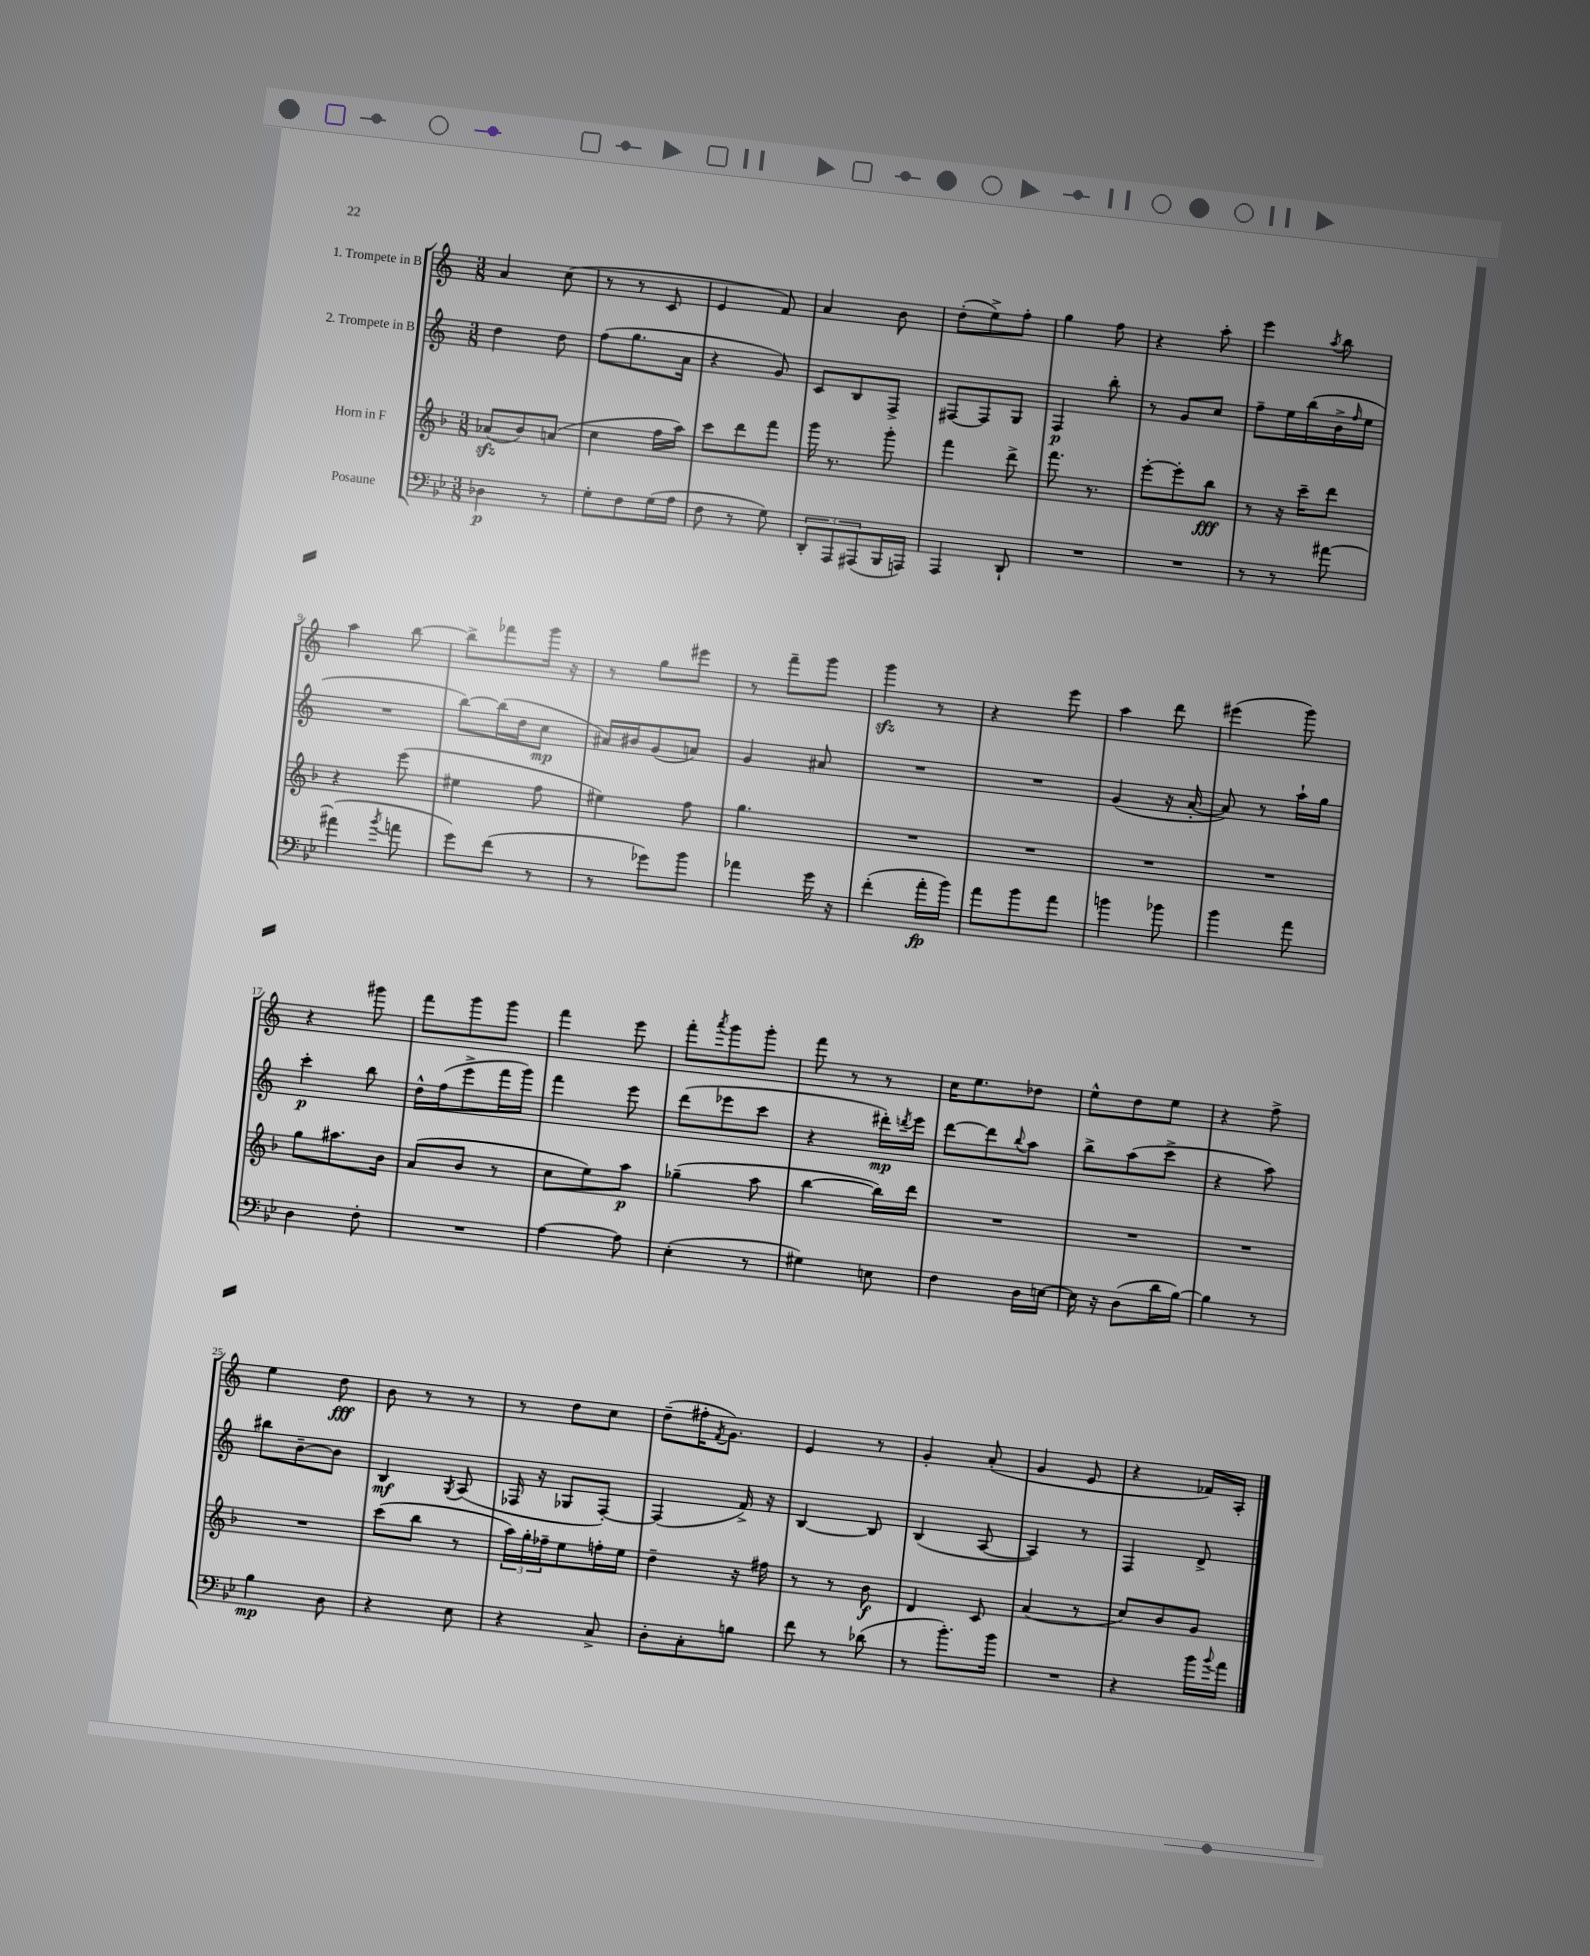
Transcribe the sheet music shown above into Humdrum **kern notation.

**kern	**dynam	**kern	**dynam	**kern	**dynam	**kern	**dynam
*part4	*part4	*part3	*part3	*part2	*part2	*part1	*part1
*staff4	*staff4	*staff3	*staff3	*staff2	*staff2	*staff1	*staff1
*I"Posaune	*	*I"Horn in F	*	*I"2. Trompete in B	*	*I"1. Trompete in B	*
*clefF4	*	*clefG2	*	*clefG2	*	*clefG2	*
*k[b-e-]	*	*k[b-]	*	*k[]	*	*k[]	*
*M3/8	*	*M3/8	*	*M3/8	*	*M3/8	*
=1	=1	=1	=1	=1	=1	=1	=1
4D-X\	p	(8a-Xzz/L	.	4dd\	.	4a/	.
.	.	8b-/)	.	.	.	.	.
8r	.	(8an/J	.	8dd\	.	(8cc\	.
=2	=2	=2	=2	=2	=2	=2	=2
8G'\L	.	4cc\	.	(8ff\L	.	8r	.
8F\	.	.	.	8.gg\	.	8r	.
(16G\L	.	16ff\LL	.	.	.	8c/	.
16A\JJ	.	16aa\JJ)	.	16a\Jk	.	.	.
=3	=3	=3	=3	=3	=3	=3	=3
8F\	.	8ccc\L	.	4r	.	4e/	.
8r	.	8ddd\	.	.	.	.	.
8G\)	.	8fff\J	.	8g/)	.	8f/)	.
=4	=4	=4	=4	=4	=4	=4	=4
12DD'/L	.	16ggg\	.	8c/L	.	4a/	.
.	.	8.r	.	.	.	.	.
12AAA/	.	.	.	.	.	.	.
.	.	.	.	8B/	.	.	.
(12AAA#X/	.	.	.	.	.	.	.
16BBB-/L	.	8ggg'\	.	8F^/J	.	8b\	.
16AAAn/JJ)	.	.	.	.	.	.	.
=5	=5	=5	=5	=5	=5	=5	=5
4AAA/	.	4fff\	.	[8F#X/L	.	(8dd'\L	.
.	.	.	.	8F#/]	.	8ee^\)	.
8DD`/	.	8ddd^\	.	8G/J	.	8ff'\J	.
=6	=6	=6	=6	=6	=6	=6	=6
4.r	.	8.fff\	.	4F/	p	4gg\	.
.	.	8.r	.	.	.	.	.
.	.	.	.	8bb'\	.	8ff\	.
=7	=7	=7	=7	=7	=7	=7	=7
4.r	.	[8eee'\L	.	8r	.	4r	.
.	.	8eee'\]	.	8g/L	.	.	.
.	.	8bb-\J	fff	8cc/J	.	8aa'\	.
=8	=8	=8	=8	=8	=8	=8	=8
8r	.	8r	.	8ff~\L	.	4eee\	.
8r	.	16r	.	16ee\L	.	.	.
.	.	16ccc~\KL	.	(16bb\	.	.	.
.	.	.	.	.	.	8qaa/	.
[8a#X\	.	8ddd\J	.	16b^\	.	8bb\	.
.	.	.	.	16qqff/	.	.	.
.	.	.	.	16ee\JJ	.	.	.
!!LO:LB:g=z
=9	=9	=9	=9	=9	=9	=9	=9
(4a#X\]	.	4r	.	4.r	.	4aa\	.
8qb-/	.	.	.	.	.	.	.
8an\	.	(8eee\	.	.	.	[8bb\	.
=10	=10	=10	=10	=10	=10	=10	=10
8g\L)	.	4ee#X\	.	[8bb\L)	.	8bb^\L]	.
(8f\J	.	.	.	(16bb\L]	.	8fff-X\	.
.	.	.	.	16dd\J	.	.	.
8r	.	8ff\	.	8cc\J	mp	16ggg\Jk	.
.	.	.	.	.	.	16r	.
=11	=11	=11	=11	=11	=11	=11	=11
8r	.	4ee#X\)	.	16a#X/LL)	.	8r	.
.	.	.	.	16b#X/J	.	.	.
8g-X\L)	.	.	.	(8g/	.	8gg\L	.
8b-\J	.	8ff\	.	8an/J)	.	8eee#X\J	.
=12	=12	=12	=12	=12	=12	=12	=12
4a-X\	.	4.gg\	.	4g/	.	8r	.
.	.	.	.	.	.	8fff~\L	.
16g\	.	.	.	8a#X/	.	8ggg\J	.
16r	.	.	.	.	.	.	.
=13	=13	=13	=13	=13	=13	=13	=13
(4f'\	.	4.r	.	4.r	.	4gggzz\	.
16a'\LL	fp	.	.	.	.	8r	.
16b-\JJ)	.	.	.	.	.	.	.
=14	=14	=14	=14	=14	=14	=14	=14
8a\L	.	4.r	.	4.r	.	4r	.
8b-\	.	.	.	.	.	.	.
8a\J	.	.	.	.	.	8eee\	.
=15	=15	=15	=15	=15	=15	=15	=15
4bn\	.	4.r	.	(4g/	.	4aa\	.
8b-X\	.	.	.	16r	.	8ddd\	.
.	.	.	.	[16a'/	.	.	.
=16	=16	=16	=16	=16	=16	=16	=16
4b-\	.	4.r	.	8a/])	.	(4eee#X\	.
.	.	.	.	8r	.	.	.
8a\	.	.	.	16aa`\LL	.	8ggg\)	.
.	.	.	.	16gg\JJ	.	.	.
!!LO:LB:g=z
=17	=17	=17	=17	=17	=17	=17	=17
4D\	.	8gg\L	.	4ccc'\	p	4r	.
.	.	8.aa#X\	.	.	.	.	.
8F'\	.	.	.	8bb\	.	8ggg#X\	.
.	.	16b-\Jk	.	.	.	.	.
=18	=18	=18	=18	=18	=18	=18	=18
4.r	.	(8a/L	.	16dd^^\LL	.	8fff\L	.
.	.	.	.	(16ff\J	.	.	.
.	.	8b-/J	.	8eee^\	.	8ggg\	.
.	.	8r	.	16fff\L	.	8ggg\J	.
.	.	.	.	16ggg\JJ)	.	.	.
=19	=19	=19	=19	=19	=19	=19	=19
[4A\	.	8cc\L	.	4fff\	.	4fff\	.
.	.	8ee\)	.	.	.	.	.
8A\]	.	8aa\J	p	8eee\	.	8eee\	.
=20	=20	=20	=20	=20	=20	=20	=20
(4E-'\	.	(4gg-X~\	.	(8ddd\L	.	8fff'\L	.
.	.	.	.	.	.	8qaaa/	.
.	.	.	.	8eee-X\	.	8ggg\	.
8r	.	8aa\	.	8ccc\J	.	8ggg'\J	.
=21	=21	=21	=21	=21	=21	=21	=21
4G#X\)	.	[4bb-\	.	4r	.	8fff\	.
.	.	.	.	.	.	8r	.
8En\	.	16bb-\LL])	.	16ddd#X'\LL)	mp	8r	.
.	.	.	.	8qdddn/	.	.	.
.	.	16ddd\JJ	.	16eee\JJ	.	.	.
=22	=22	=22	=22	=22	=22	=22	=22
4F\	.	4.r	.	[8ddd\L	.	16cc\KL	.
.	.	.	.	.	.	8.ee\	.
.	.	.	.	8ddd\]	.	.	.
.	.	.	.	8qqbb/	.	.	.
16D\LL	.	.	.	8aa\J	.	8dd-X\J	.
[16En\JJ	.	.	.	.	.	.	.
=23	=23	=23	=23	=23	=23	=23	=23
16E\]	.	4.r	.	8bb^\L	.	8ee^^\L	.
16r	.	.	.	.	.	.	.
(8D\L	.	.	.	(8aa\	.	8dd\	.
16d\L	.	.	.	8ccc^\J	.	8ee\J	.
[16B-\JJ)	.	.	.	.	.	.	.
=24	=24	=24	=24	=24	=24	=24	=24
4B-\]	.	4.r	.	4r	.	4r	.
8r	.	.	.	8aa\)	.	8ff^\	.
!!LO:LB:g=z
=25	=25	=25	=25	=25	=25	=25	=25
4B-\	mp	4.r	.	8bb#X\L	.	4ee\	.
.	.	.	.	[8b~\	.	.	.
8D\	.	.	.	8b\J]	.	8dd\	fff
=26	=26	=26	=26	=26	=26	=26	=26
4r	.	(8ccc\L	.	4B/	mf	8b\	.
.	.	8bb-\J	.	.	.	8r	.
.	.	.	.	8qG/	.	.	.
8E-\	.	8r	.	(8A/	.	8r	.
=27	=27	=27	=27	=27	=27	=27	=27
4r	.	24aa\LL)	.	16F-X/	.	8r	.
.	.	24gg'\	.	.	.	.	.
.	.	.	.	16r	.	.	.
.	.	24ff-X~\J	.	.	.	.	.
.	.	8ee\	.	8G-X/L	.	8dd\L	.
8C^/	.	16ffn'\L	.	[8F-'/J)	.	8cc\J	.
.	.	16ee\JJ	.	.	.	.	.
=28	=28	=28	=28	=28	=28	=28	=28
8D'\L	.	4dd~\	.	(4F-/]	.	(8dd~\L	.
8C'\	.	.	.	.	.	16ff#X'\K	.
.	.	.	.	.	.	8qf/	.
.	.	.	.	.	.	8.g\J)	.
8Bn\J	.	16r	.	16f^/)	.	.	.
.	.	16ff#X\	.	16r	.	.	.
=29	=29	=29	=29	=29	=29	=29	=29
8f\	.	8r	.	[4B/	.	4e/	.
8r	.	8r	.	.	.	.	.
(8d-X\	.	8b-\	f	8B/]	.	8r	.
=30	=30	=30	=30	=30	=30	=30	=30
8r	.	4d/	.	(4B/	.	4g'/	.
8.b-'\L)	.	.	.	.	.	.	.
.	.	8c/	.	[8A/	.	(8a'/	.
16b-\Jk	.	.	.	.	.	.	.
=31	=31	=31	=31	=31	=31	=31	=31
4.r	.	(4a/	.	4A/])	.	4g/	.
.	.	8r	.	8r	.	8e/	.
=32	=32	=32	=32	=32	=32	=32	=32
4r	.	8cc/L)	.	4F/	.	4r	.
.	.	8b-/	.	.	.	.	.
16b-\LL	.	8g/J	.	8d^/	.	16f-X/LL)	.
8qqb-/	.	.	.	.	.	.	.
16a\JJ	.	.	.	.	.	16A'/JJ	.
==	==	==	==	==	==	==	==
*-	*-	*-	*-	*-	*-	*-	*-
